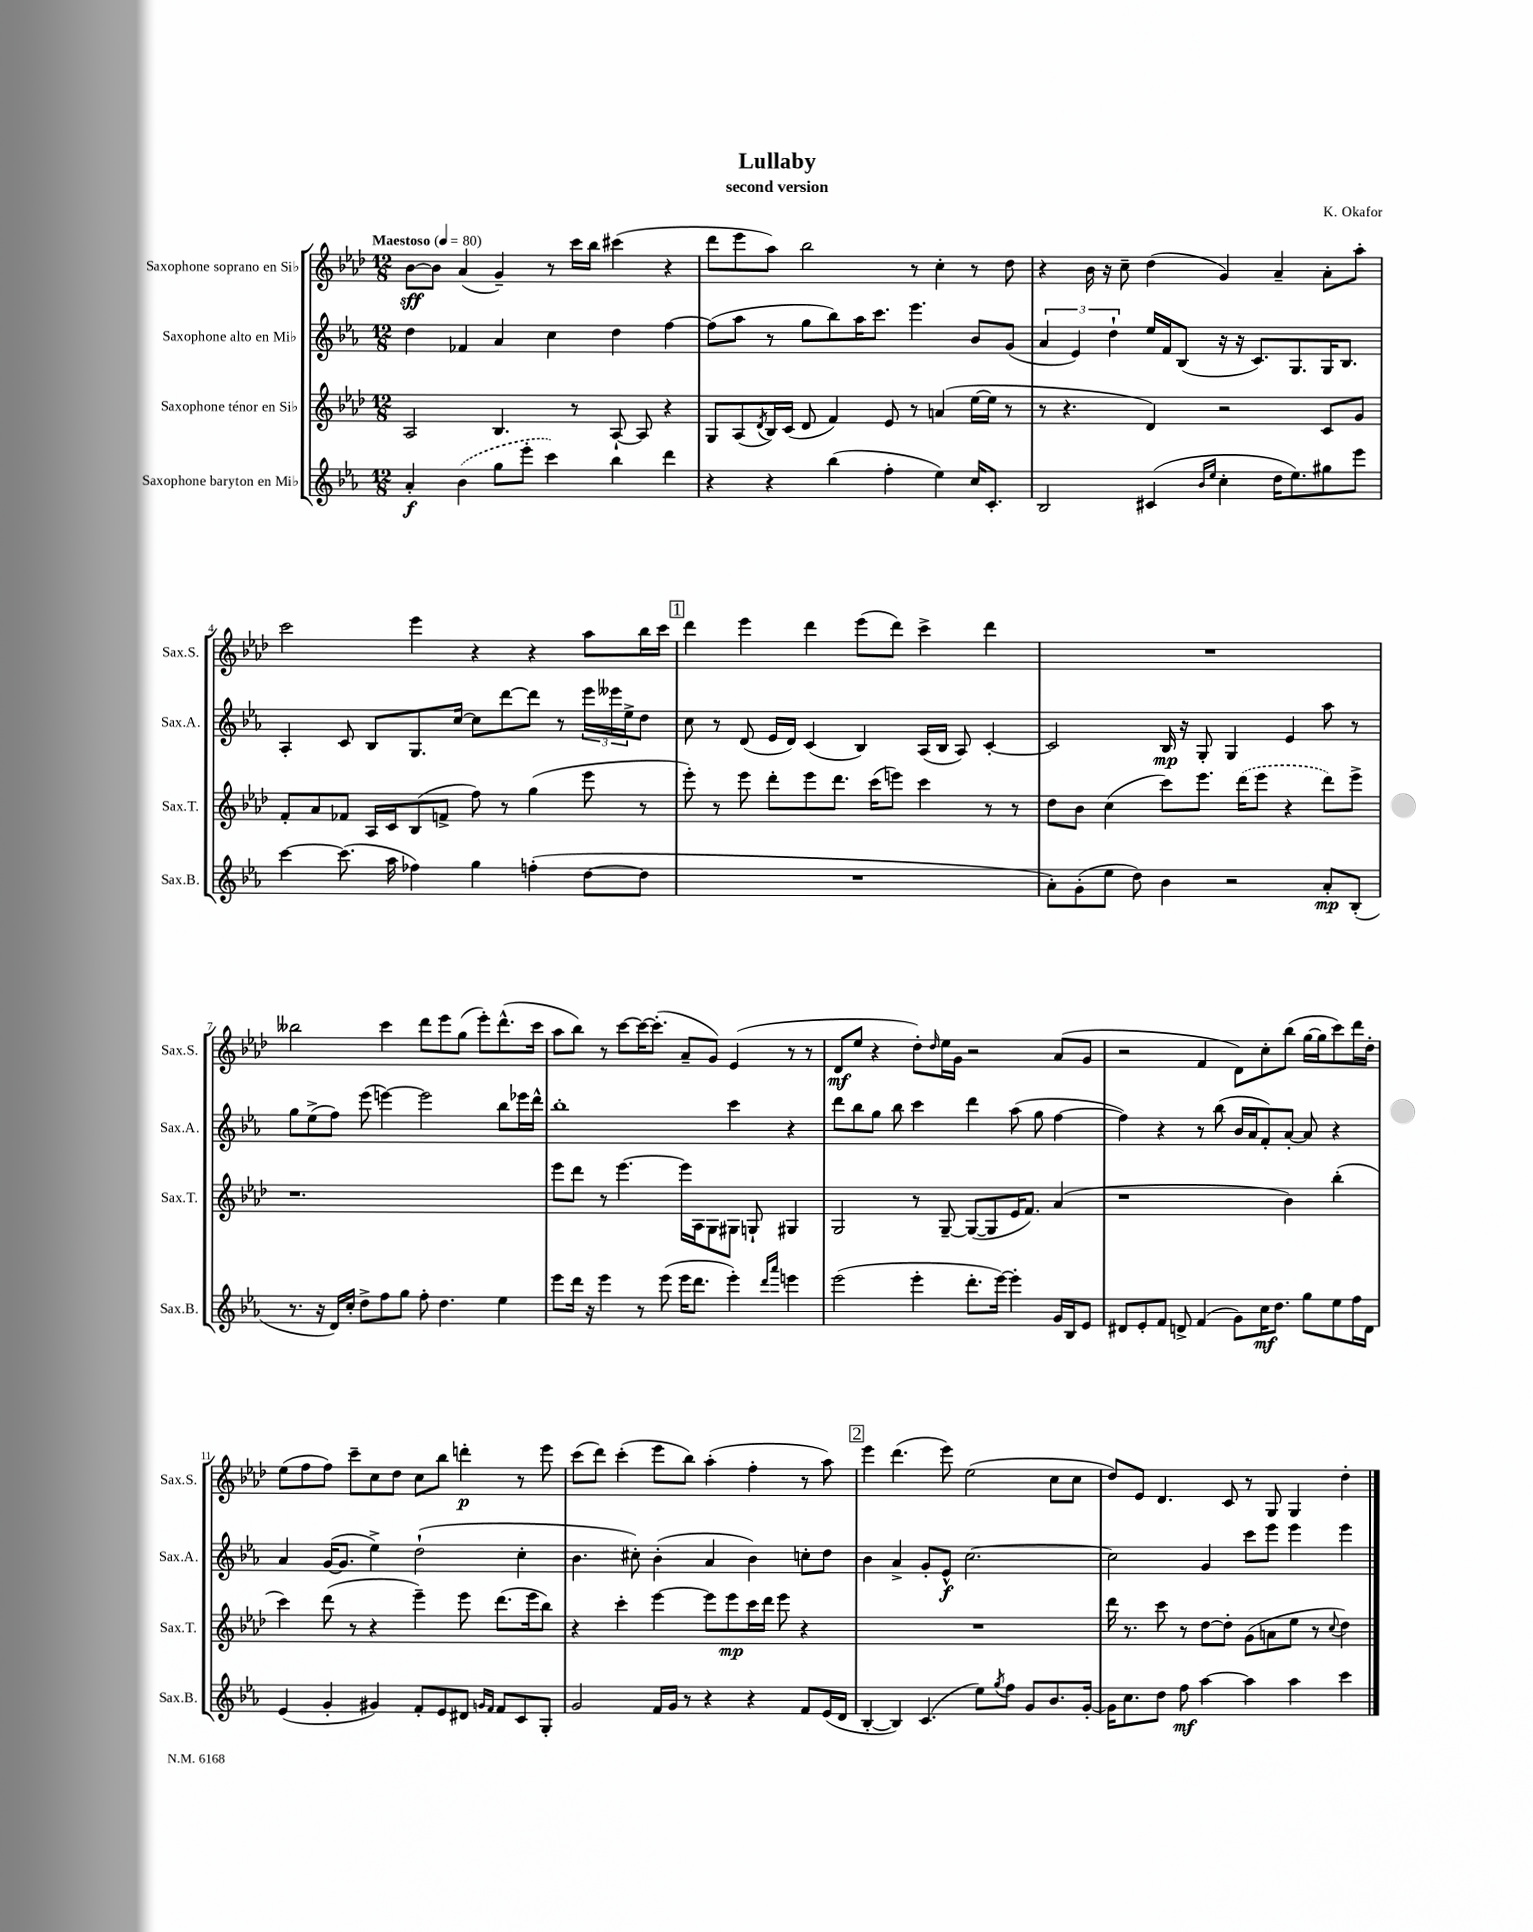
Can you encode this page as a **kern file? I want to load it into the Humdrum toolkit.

**kern	**kern	**kern	**kern
*staff4	*staff3	*staff2	*staff1
*clefG2	*clefG2	*clefG2	*clefG2
*k[b-e-a-]	*k[b-e-a-d-]	*k[b-e-a-]	*k[b-e-a-d-]
*M12/8	*M12/8	*M12/8	*M12/8
*MM80	*MM80	*MM80	*MM80
4a-'	2A-	4dd	[8b-
.	.	.	8b-]
(4b-	.	4f-	(4a-
8gg	4.B-	4a-	4g~)
8eee-'	.	.	.
4ccc)	.	4cc	8r
.	8r	.	16ccc
.	.	.	16bb-
4bb-	[8A-`	4dd	(4ccc#
.	8A-]	.	.
4ddd	4r	[4ff	4r
=	=	=	=
4r	8G	(8ff]	8ddd-
.	(8A-	8aa-	8eee-
.	8qd-	.	.
4r	16B-)	8r	8aa-)
.	(16c	.	.
.	8d-	8gg	2bb-
(4bb-	4f)	8bb-)	.
.	.	16aa-	.
.	.	8.ccc	.
4ff'	8e-	.	.
.	8r	4.eee-	8r
4ee-)	(4a	.	4cc'
16cc	[16ee-	8b-	8r
8.c'	16ee-]	.	.
.	8r	(8g	8dd-
=	=	=	=
2B-	8r	6a-	4r
.	4.r	.	.
.	.	6e-)	.
.	.	.	16b-
.	.	.	16r
.	.	6dd`	.
.	.	.	8cc~
(4c#	4d-)	16ee-	(4dd-
.	.	16f	.
.	.	(8B-	.
16qqb-	.	.	.
16qqee-	.	.	.
4cc'	2r	16r	4g)
.	.	16r	.
.	.	8.c)	.
16dd	.	.	4a-~
8.ee-)	.	8.G	.
8gg#	8c	16G	8a-'
.	.	8.B-	.
8eee-	8g	.	8aa-'
=	=	=	=
[4ccc	8f'	4A-'	2ccc
.	8a-	.	.
(8.ccc]	8f-	8c	.
.	16A-	8B-	.
16aa-	16c	.	.
4ff-)	(8B-	8.G	4eee-
.	8f^	.	.
.	.	[16cc	.
4gg	8ff)	8cc]	4r
.	8r	[8ddd	.
(4ff'	(4gg	8ddd]	4r
.	.	8r	.
[8dd	8eee-	24eee-	8aa-
.	.	24eee--	.
.	.	24ee-^	.
8dd]	8r	8dd	16bb-
.	.	.	16ccc
=	=	=	=
1.r	8eee-')	8cc	4ddd-
.	8r	8r	.
.	8eee-	(8d	4eee-
.	8ddd-'	16e-	.
.	.	16d)	.
.	8eee-	(4c	4ddd-
.	8.ddd-	.	.
.	.	4B-)	(8eee-
.	(16ccc	.	.
.	8eee)	.	8ddd-)
.	4ccc	(16A-	4ccc^
.	.	16B-	.
.	.	8A-)	.
.	8r	[4c'	4ddd-
.	8r	.	.
=	=	=	=
8a-')	8dd-	2c]	1.r
(8g'	8b-	.	.
8ee-	(4cc	.	.
8dd)	.	.	.
4b-	8ccc)	16B-	.
.	.	16r	.
.	8.eee-	8G'	.
2r	.	4G	.
.	(16ddd-	.	.
.	8eee-	.	.
.	4r	4e-	.
8a-'	8ddd-)	8aa-	.
(8B-'	8eee-^	8r	.
=	=	=	=
8.r	1.r	8gg	2bb--
.	.	(8ee-^	.
16r	.	.	.
16d)	.	8ff)	.
16cc'	.	.	.
8dd^	.	(8eee-	.
8ff	.	[4eee)	4ccc
8gg	.	.	.
8ff'	.	2eee]	8ddd-
4.dd	.	.	8eee-
.	.	.	(8gg
.	.	.	8eee-')
4ee-	.	8bb-	(8.ddd-^^
.	.	16eee-	.
.	.	16ddd^^	16ccc
=	=	=	=
8eee-	8eee-	1bb-'	8aa-
16ddd	8ddd-	.	8bb-)
16r	.	.	.
4eee-	8r	.	8r
.	[4.eee-	.	[8ccc
8r	.	.	16ccc_
.	.	.	(8.ccc']
(8eee-	.	.	.
16eee-	16eee-]	.	8a-~
8.ddd	16A-	.	.
.	8G	.	8g)
4eee-')	8G#	4ccc	(4e-
.	8G`	.	.
16qqddd	.	.	.
16qqaaa-	.	.	.
4eee	4G#	4r	8r
.	.	.	8r
=	=	=	=
(2eee-	2G	8ddd	8d-
.	.	8bb-	8ee-
.	.	8gg	4r
.	.	8bb-	.
4eee-'	8r	4ccc	8dd-')
.	.	.	16qqdd-
.	[8G~	.	16ee-
.	.	.	16g
8.ddd'	(8G_	4ddd	2r
.	8G]	.	.
[16eee-)	.	.	.
4eee-']	16e-	(8aa-	.
.	8.f)	.	.
.	.	8gg	.
16g	(4a-	[4ff	(8a-
16B-	.	.	.
8e-	.	.	8g
=	=	=	=
8d#	1r	4ff])	2r
8e-'	.	.	.
8f	.	4r	.
8d^	.	.	.
(4f	.	8r	4f
.	.	(8bb-	.
8g)	.	16b-	8d-)
.	.	16a-	.
16cc	.	8f')	8cc'
8.dd	.	.	.
.	4b-)	[8a-'	(8bb-
8gg	.	8a-]	[16gg
.	.	.	16gg]
8ee-	(4bb-'	4r	8ccc)
16ff	.	.	16ddd-
16d	.	.	16dd-'
=	=	=	=
(4e-	4ccc)	4a-	(8ee-
.	.	.	8ff
4g'	(8ddd-	([16g	8ff)
.	.	8.g]	.
.	8r	.	8ccc~
4g#)	4r	4ee-^)	8cc
.	.	.	8dd-
8f'	4eee-~)	(2dd`	8cc
8e-	.	.	8bb-
8d#	8eee-	.	4ddd'
16qqg	.	.	.
16qqf	.	.	.
8f	(8.ddd-	.	.
8c	.	4cc'	8r
.	16eee-	.	.
8G'	8bb-)	.	8eee-
=	=	=	=
2g	4r	4.b-	(8ccc
.	.	.	8ddd-)
.	4ccc'	.	(4ccc'
.	.	8cc#')	.
16f	[4eee-	(4b-'	8eee-
16g	.	.	.
8r	.	.	8bb-)
4r	8eee-]	4a-	(4aa-'
.	8eee-	.	.
4r	16ccc	4b-)	4ff'
.	16ddd-	.	.
.	8eee-	.	.
8f	4r	8cc'	8r
(16e-	.	8dd	8aa-)
16d	.	.	.
=	=	=	=
[4B-'	1.r	4b-	4eee-
4B-])	.	4a-^	(4.ddd-
(4.c	.	8g'	.
.	.	8e-^^	8eee-)
.	.	[2.cc	(2ee-
8ee-)	.	.	.
8qgg	.	.	.
8ff	.	.	.
8g	.	.	.
8.b-	.	.	8cc
.	.	.	8cc
[16g'	.	.	.
=	=	=	=
16g]	16ddd-	2cc]	8dd-)
8.cc	8.r	.	.
.	.	.	8e-
8dd	8ccc	.	4.d-
8ff	8r	.	.
[4aa-	[8dd-	4g	.
.	8dd-']	.	8c
4aa-]	(8g	8ccc	8r
.	8a	8eee-	8G
4aa-	8ee-	4eee-	4G
.	8r	.	.
.	8qqcc	.	.
4ccc	4dd-)	4eee-	4dd-'
==	==	==	==
*-	*-	*-	*-
